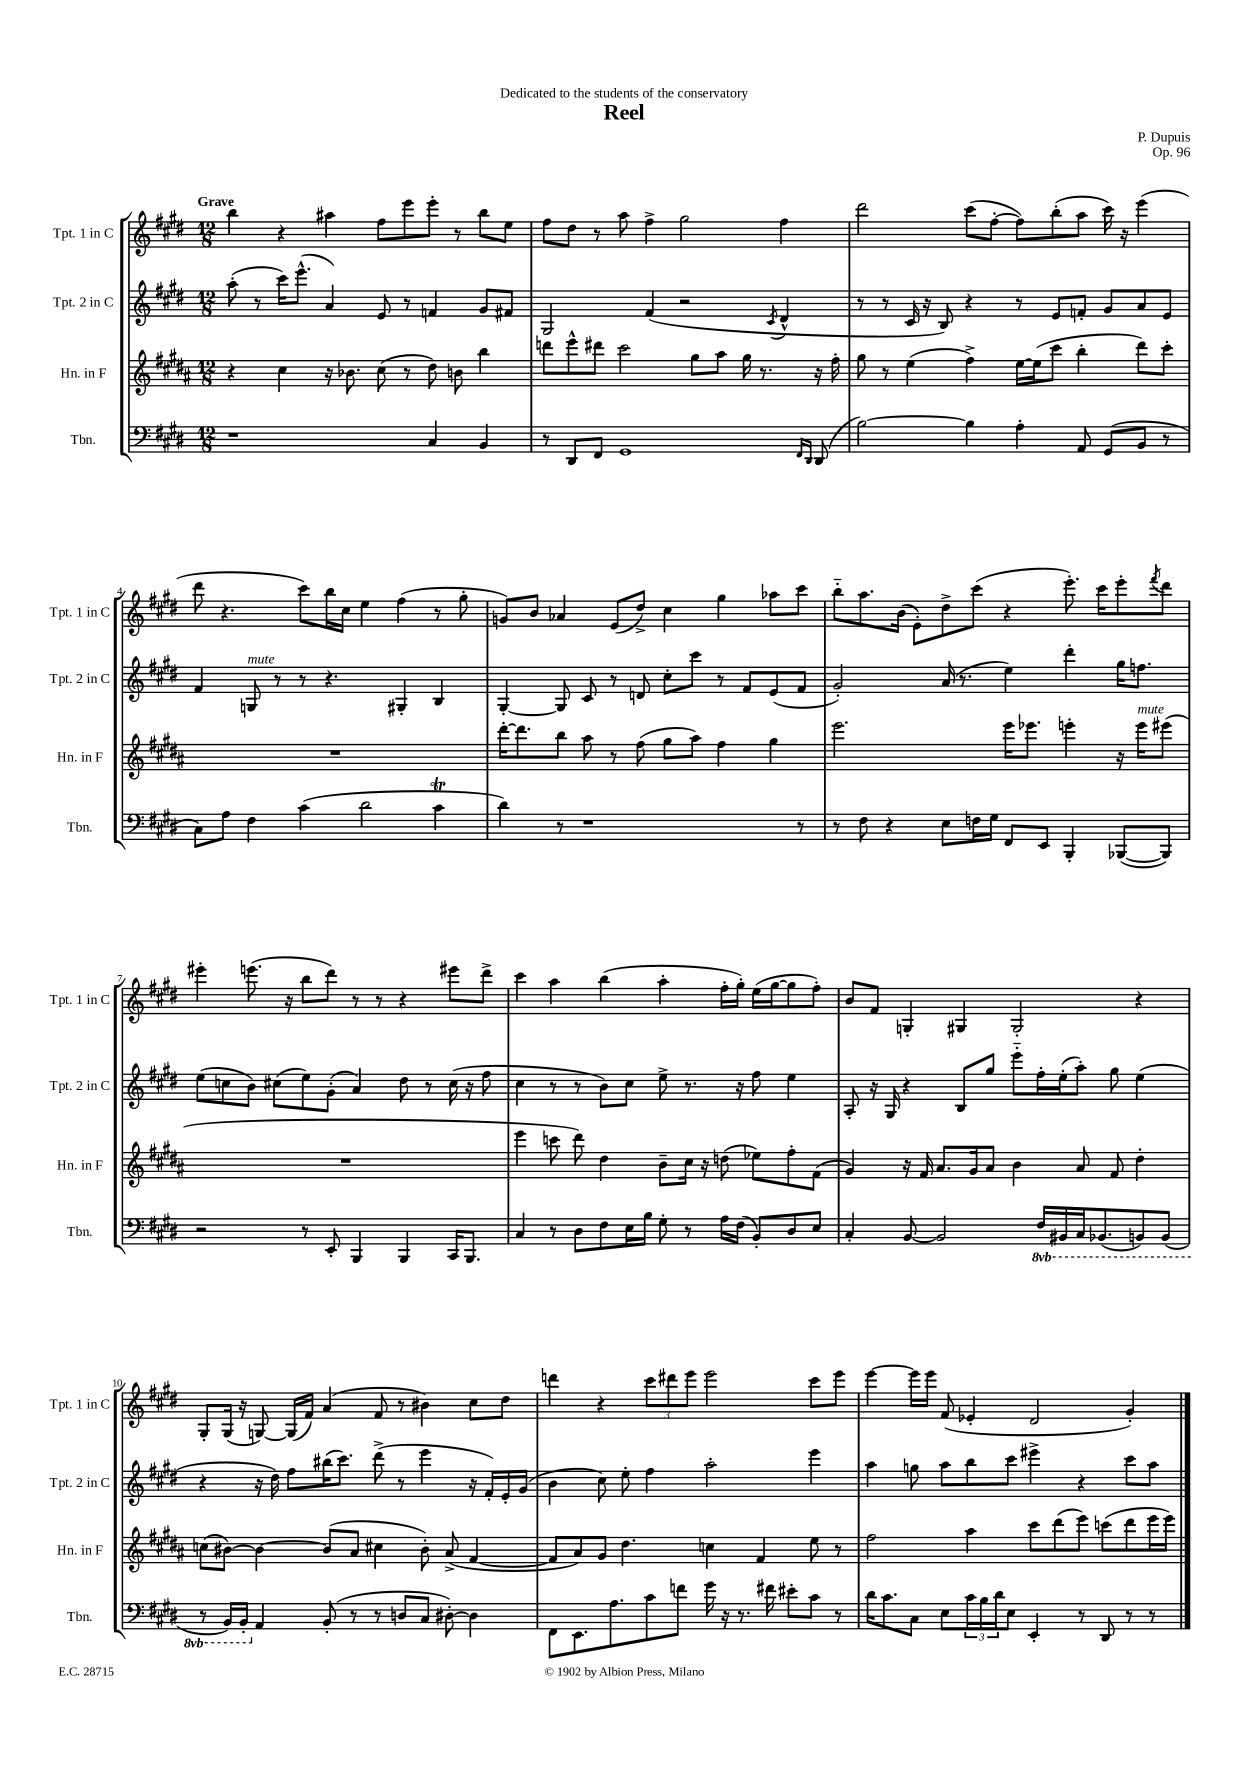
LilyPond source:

\header { title = "Reel" composer = "P. Dupuis" dedication = "Dedicated to the students of the conservatory" opus = "Op. 96" }
<<
\new StaffGroup <<
\new Staff = "s0" \with { instrumentName = "Tpt. 1 in C" shortInstrumentName = "Tpt. 1 in C" } {
    \clef treble \key e \major \numericTimeSignature \time 12/8 \tempo "Grave"
    b''4 r4 ais''4 fis''8 e'''8 e'''8-. r8 b''8 e''8 |
    fis''8 dis''8 r8 a''8 fis''4-> gis''2 fis''4 |
    dis'''2 cis'''8( fis''8~-. fis''8) b''8-.( a''8 cis'''16) r16 e'''4( |
    dis'''8 r4. cis'''8) b''16 cis''16 e''4 fis''4( r8 gis''8-. |
    g'8) b'8 aes'4 e'8( dis''8->) cis''4 gis''4 aes''8 cis'''8 |
    b''8-_ a''8. b'16( e'8-.) dis''8-> cis'''8( r4 e'''8.-.) cis'''16 e'''8-. \acciaccatura { fis'''8 } dis'''8 |
    eis'''4-. e'''8.( r16 b''8 dis'''8) r8 r8 r4 eis'''8 dis'''8-> |
    cis'''4 a''4 b''4( a''4-. fis''16-. gis''16-.) e''16( gis''16~ gis''8 fis''8-.) |
    b'8 fis'8 g4-. gis4 gis2-. r4 |
    gis8-. gis16( r16 g8~) g16( fis'16) a'4( fis'8 r8 bis'4) cis''8 dis''8 |
    d'''4 r4 \tuplet 3/2 { cis'''8 dis'''8 e'''8 } e'''2 cis'''8 e'''8 |
    e'''4~ e'''16 e'''16 fis'8( ees'4-. dis'2 gis'4-.) \bar "|." |
}
\new Staff = "s1" \with { instrumentName = "Tpt. 2 in C" shortInstrumentName = "Tpt. 2 in C" } {
    \clef treble \key e \major \numericTimeSignature \time 12/8
    a''8-.( r8 cis'''16) e'''8.-^( a'4) e'8 r8 f'4 gis'8 fis'8 |
    gis2 fis'4( r2 \acciaccatura { cis'8 } dis'4-^ |
    r8 r8 cis'16 r16 b8) r4 r8 e'8 f'8-. gis'8 a'8 e'8 |
    fis'4 g8^\markup { \italic "mute" } r8 r8 r4. gis4-. b4 |
    gis4~-. gis8 cis'8 r8 d'8 cis''8-. cis'''8 r8 fis'8 e'8( fis'8 |
    gis'2-.) a'16( r8. e''4) dis'''4-. gis''16 f''8. |
    e''8( c''8 b'8) cis''8( e''8) gis'8-.( a'4) dis''8 r8 cis''16( r16 fis''8 |
    cis''4 r8 r8 b'8) cis''8 e''8-> r8. r16 fis''8 e''4 |
    a8-. r16 gis16 r4 b8 gis''8 e'''8-_ fis''16-. e''16-.( a''8-.) gis''8 e''4( |
    r4 r16 dis''16) fis''8 bis''16( cis'''8.) dis'''8->( r8 e'''4 r16 fis'16-.) e'16-. gis'16( |
    b'4 cis''8) e''8-. fis''4 a''2-. e'''4 |
    a''4 g''8 a''8 b''8 cis'''8 eis'''4-> r4 cis'''8 a''8 \bar "|." |
}
\new Staff = "s2" \with { instrumentName = "Hn. in F" shortInstrumentName = "Hn. in F" } {
    \clef treble \key b \major \numericTimeSignature \time 12/8
    r4 cis''4 r16 bes'8. cis''8( r8 dis''8) b'8 b''4 |
    d'''8 e'''8-^ dis'''8 cis'''2 gis''8 ais''8 gis''16 r8. r16 fis''16-. |
    gis''8 r8 e''4( fis''4->) e''16~ e''16( cis'''8 b''4-. dis'''8) cis'''8-. |
    R1. |
    dis'''16~-. dis'''8. b''8 ais''8 r8 fis''8( gis''8 ais''8) fis''4 gis''4 |
    e'''2. e'''16 ees'''8. e'''4-. r16 e'''16^\markup { \italic "mute" } eis'''8( |
    R1. |
    e'''4 c'''8 dis'''8) dis''4 b'8-- cis''16 r16 d''8( ees''8) fis''8-. fis'8( |
    gis'4) r16 fis'16 ais'8. gis'16 ais'8 b'4 ais'8 fis'8 dis''4-. |
    c''8( bis'8~) bis'4~ bis'8( ais'8 cis''4 bis'8-.) ais'8->( fis'4~ |
    fis'8 ais'8) gis'8 dis''4. c''4 fis'4 e''8 r8 |
    fis''2 ais''4 cis'''8 dis'''8( e'''8) c'''8( dis'''8 e'''16 e'''16) \bar "|." |
}
\new Staff = "s3" \with { instrumentName = "Tbn." shortInstrumentName = "Tbn." } {
    \clef bass \key e \major \numericTimeSignature \time 12/8 \set Staff.ottavationMarkups = #ottavation-simple-ordinals
    r1 cis4 b,4 |
    r8 dis,8 fis,8 gis,1 \grace { fis,16 dis,16 } dis,8( |
    b2~) b4 a4-. a,8 gis,8( b,8 r8 |
    cis8) a8 fis4 cis'4( dis'2 cis'4\trill |
    dis'4) r8 r1 r8 |
    r8 fis8 r4 e8 f16 gis16 fis,8 e,8 b,,4-. bes,,8~( bes,,8) |
    r2 r8 e,8-. b,,4 b,,4 cis,16 b,,8. |
    cis4 r8 dis8 fis8 e16 b16 gis8-. r8 a16 fis16( b,8-.) dis8 e8 |
    cis4-. b,8~ b,2 \ottava #-1 fis,16 bis,,16 cis,16 bes,,8.( b,,8) b,,8( |
    r8 b,,16) b,,16-. \ottava #0 a,4 b,8-.( r8 r8 d8 cis8 dis8~-.) dis4 |
    fis,8 e,8. a8. cis'8 f'8 gis'16 r16 r8. fis'16 eis'8-. cis'8 r8 |
    dis'16 cis'8. cis8 e8 \tuplet 3/2 { cis'16 b16 dis'16 } e8 e,4-. r8 dis,8 r8 r8 \bar "|." |
}
>>
>>
